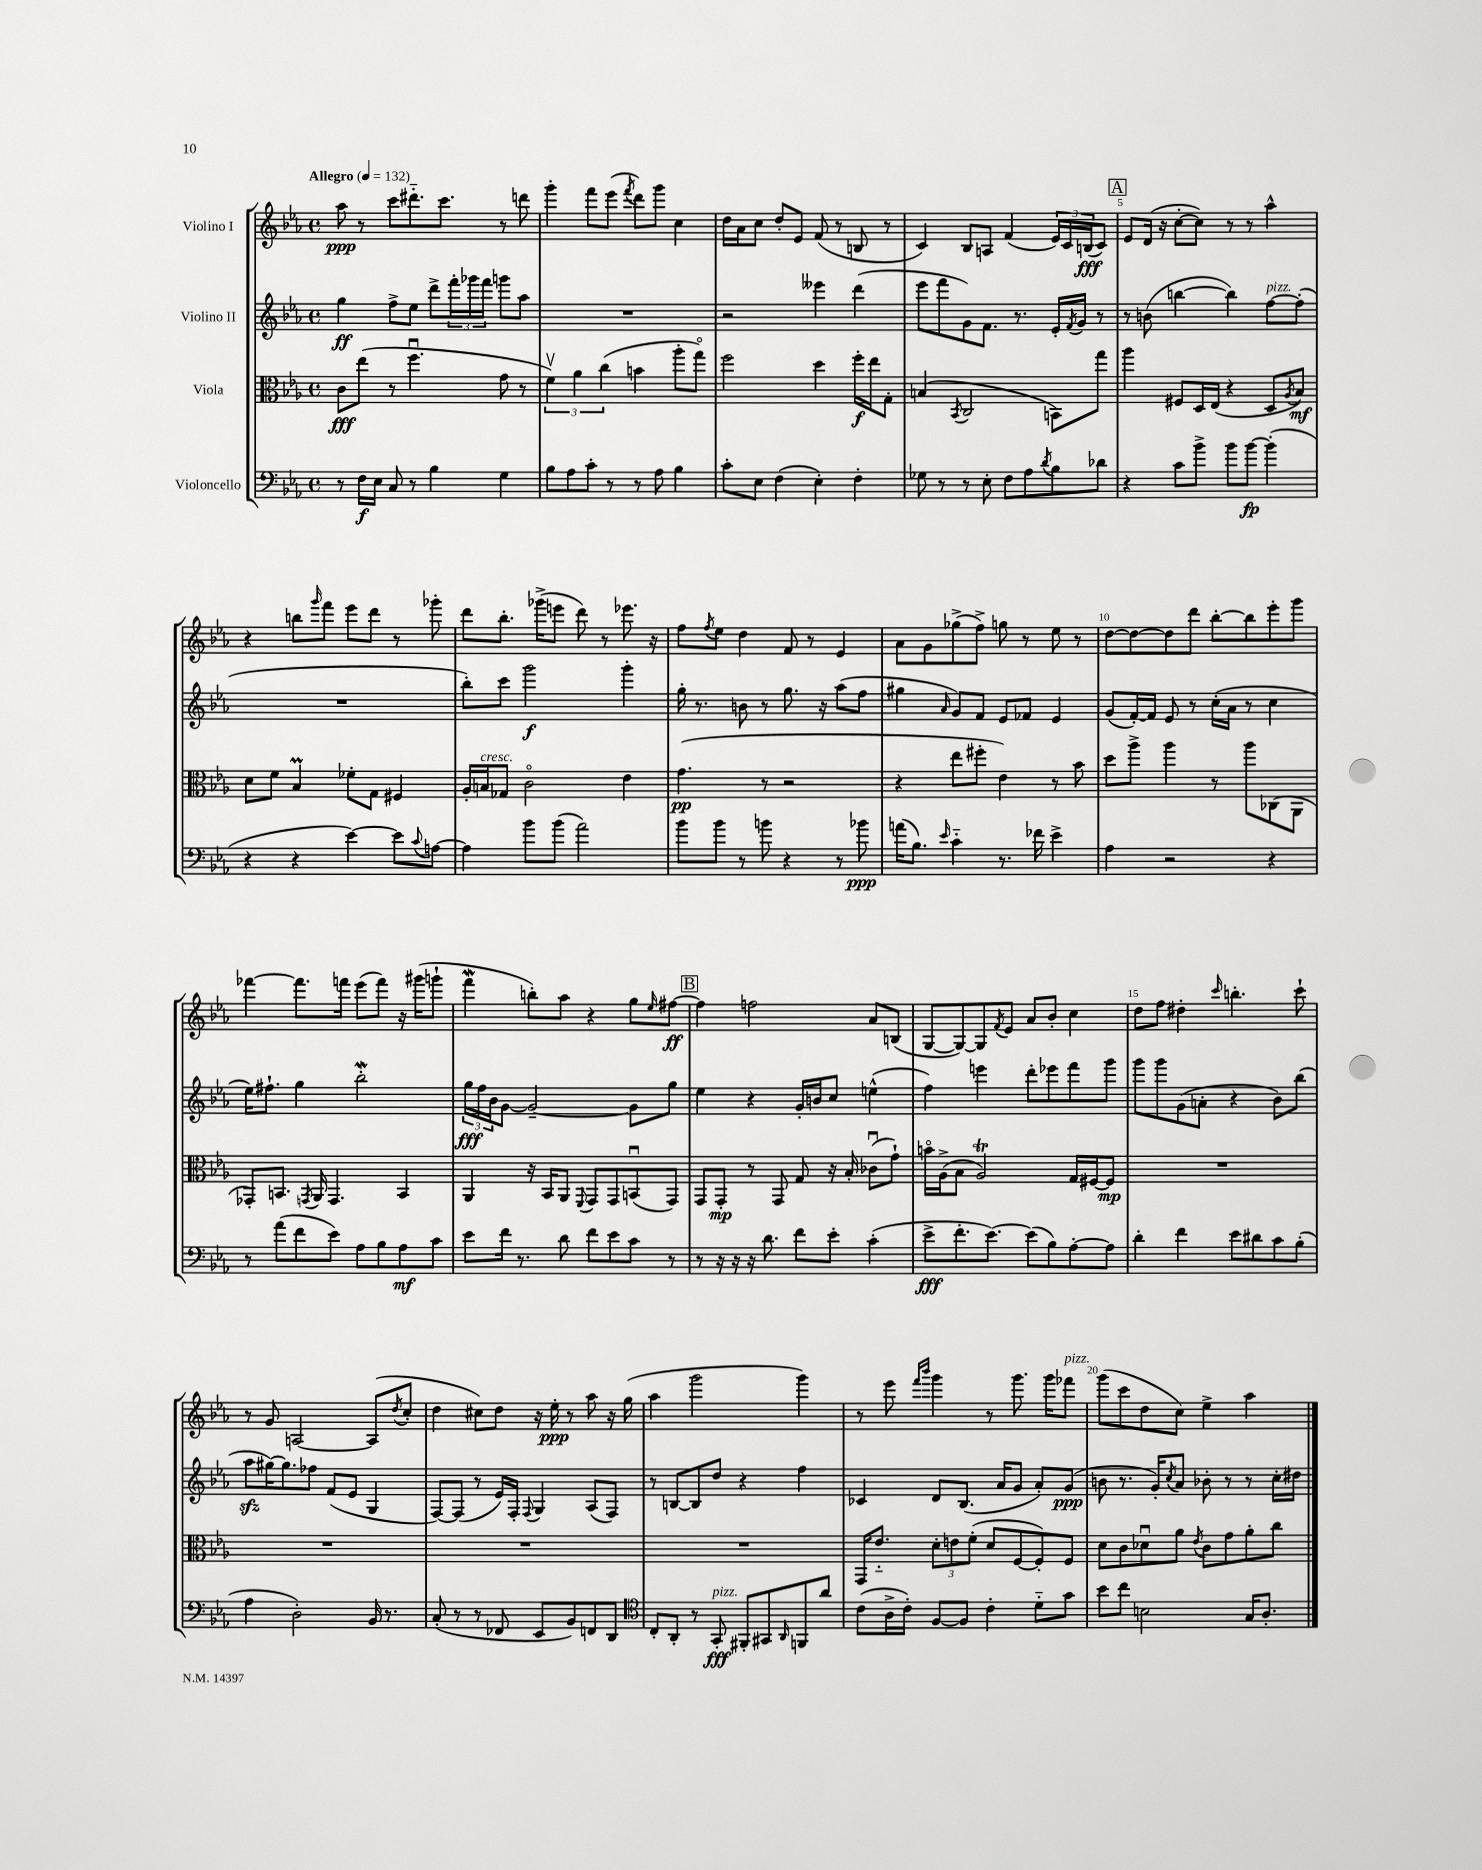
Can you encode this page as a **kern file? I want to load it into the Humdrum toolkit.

**kern	**dynam	**kern	**dynam	**kern	**dynam	**kern	**dynam
*part4	*part4	*part3	*part3	*part2	*part2	*part1	*part1
*staff4	*staff4	*staff3	*staff3	*staff2	*staff2	*staff1	*staff1
*I"Violoncello	*	*I"Viola	*	*I"Violino II	*	*I"Violino I	*
*clefF4	*	*clefC3	*	*clefG2	*	*clefG2	*
*k[b-e-a-]	*	*k[b-e-a-]	*	*k[b-e-a-]	*	*k[b-e-a-]	*
*M4/4	*	*M4/4	*	*M4/4	*	*M4/4	*
*met(c)	*	*met(c)	*	*met(c)	*	*met(c)	*
*MM132	*	*MM132	*	*MM132	*	*MM132	*
=1	=1	=1	=1	=1	=1	=1	=1
!	!	!	!	!	!	!LO:TX:a:B:t=Allegro	!
8r	.	8c\L	fff	4gg\	ff	8aa-\	ppp
16F\LL	f	(8ee-\J	.	.	.	8r	.
16E-\JJ	.	.	.	.	.	.	.
8C/	.	8r	.	8ff^\L	.	8ccc\L	.
8r	.	4.ffu\	.	8ee-\J	.	8.ddd#X\	.
4B-\	.	.	.	8ddd^\L	.	.	.
.	.	.	.	.	.	8.ccc\J	.
.	.	.	.	24fff'\L	.	.	.
.	.	.	.	24ggg-X\	.	.	.
.	.	.	.	24fff\JJ	.	.	.
4G\	.	8g\	.	8gggn\L	.	8r	.
.	.	8r	.	8aa-\J	.	8dddn\	.
=2	=2	=2	=2	=2	=2	=2	=2
8B-\L	.	6fv\)	.	1r	.	4ggg'\	.
8A-\	.	.	.	.	.	.	.
.	.	6a-\	.	.	.	.	.
8c'\J	.	.	.	.	.	8fff\L	.
.	.	(6cc\	.	.	.	.	.
8r	.	.	.	.	.	(8eee-\J	.
.	.	.	.	.	.	8qfff/	.
8r	.	4bn\	.	.	.	8ddd\L)	.
8A-\	.	.	.	.	.	8ggg\J	.
4B-\	.	8aa-'\L	.	.	.	4cc\	.
.	.	8gg\J)	.	.	.	.	.
=3	=3	=3	=3	=3	=3	=3	=3
8c'\L	.	2ff\	.	2r	.	16dd\LL	.
.	.	.	.	.	.	16a-\J	.
8E-\J	.	.	.	.	.	8cc\J	.
(4F\	.	.	.	.	.	8dd'/L	.
.	.	.	.	.	.	8e-/J	.
4E-'\)	.	4dd\	.	4eee--X\	.	(8f/	.
.	.	.	.	.	.	8r	.
4F'\	.	16ff'\LL	f	(4ddd\	.	8Bn/	.
.	.	16ee-\J	.	.	.	.	.
.	.	8G'\J	.	.	.	8r	.
=4	=4	=4	=4	=4	=4	=4	=4
8G-X\	.	(4Bn/	.	8eee-\L	.	4c/)	.
8r	.	.	.	8fff\	.	.	.
.	.	8qBB-/	.	.	.	.	.
8r	.	2C/	.	8g\)	.	8B-/L	.
8E-'\	.	.	.	8.f\J	.	8An/J	.
8F\L	.	.	.	.	.	(4f/	.
.	.	.	.	8.r	.	.	.
8A-\	.	.	.	.	.	.	.
8qd/	.	.	.	.	.	.	.
8B-\	.	8BBn\L)	.	16e-'/LL	.	24e-/LL)	.
.	.	.	.	.	.	24c/	.
.	.	.	.	8qf/	.	.	.
.	.	.	.	16g/JJ	.	.	.
.	.	.	.	.	.	(24Bn/J	fff
8d-X\J	.	8gg\J	.	8r	.	8c/J)	.
!!LO:REH:place=s1:t=A
=5	=5	=5	=5	=5	=5	=5	=5
4r	.	4aa-\	.	8r	.	8e-/L	.
.	.	.	.	(8bn\	.	(16d/Jk	.
.	.	.	.	.	.	16r	.
8c\L	.	8F#X/L	.	[4bbn\	.	[8cc'\L	.
8b-^\J	.	16D/L	.	.	.	8cc\J])	.
.	.	(16E-/JJ	.	.	.	.	.
8b-\L	.	4r	.	4bb\])	.	8r	.
[8b-\J	fp	.	.	.	.	8r	.
!	!	!	!	!LO:TX:a:i:t=pizz.	!	!	!
(4b-'\]	.	8D/L	.	[8ff\L	.	4aa-^^\	.
.	.	8qA-/	.	.	.	.	.
.	.	8B-/J)	mf	(8ff'\J]	.	.	.
!!LO:LB:g=z
=6	=6	=6	=6	=6	=6	=6	=6
4r	.	8d\L	.	1r	.	4r	.
.	.	8f\J	.	.	.	.	.
4r	.	4B-M/	.	.	.	8bbn\L	.
.	.	.	.	.	.	16qqggg/	.
.	.	.	.	.	.	8fff\J	.
[4e-\)	.	8f-X'\L	.	.	.	8eee-\L	.
.	.	8G\J	.	.	.	8ddd\J	.
8e-\L]	.	4F#X/	.	.	.	8r	.
8qqc/	.	.	.	.	.	.	.
[8An\J	.	.	.	.	.	8ggg-X'\	.
=7	=7	=7	=7	=7	=7	=7	=7
4A\]	.	16A-'/LL	.	8bb-'\L)	.	8ddd\L	.
!	!	!LO:TX:a:i:t=cresc.	!	!	!	!	!
.	.	16Bn/J	.	.	.	.	.
.	.	8G-X/J	.	8ccc\J	.	8.bb-'\J	.
8b-\L	.	2c\	.	2ggg\	f	.	.
.	.	.	.	.	.	(16ggg-X^\KL	.
(8b-\J	.	.	.	.	.	8eeen\J	.
2a-\)	.	.	.	.	.	8ddd\)	.
.	.	.	.	.	.	8r	.
.	.	4e-\	.	4ggg'\	.	8.eee-X\	.
.	.	.	.	.	.	16r	.
=8	=8	=8	=8	=8	=8	=8	=8
8b-\L	.	(4.g\	pp	16gg'\	.	8ff\L	.
.	.	.	.	8.r	.	.	.
.	.	.	.	.	.	8qff/	.
8b-\J	.	.	.	.	.	8ee-\J	.
8r	.	.	.	8bn\	.	4dd\	.
8bn\	.	8r	.	8r	.	.	.
4r	.	2r	.	8.gg\	.	8f/	.
.	.	.	.	.	.	8r	.
.	.	.	.	16r	.	.	.
8r	.	.	.	(8aa-\L	.	4e-/	.
8b-X\	ppp	.	.	8ff\J	.	.	.
=9	=9	=9	=9	=9	=9	=9	=9
(16an\KL	.	4r	.	4gg#X\	.	8a-\L	.
8.B-\J)	.	.	.	.	.	.	.
.	.	.	.	.	.	8g\	.
16qqe-/	.	.	.	16qqa-/	.	.	.
4c\	.	8ee-\L	.	8g/L)	.	(8gg-X^\	.
.	.	8ff#X'\J	.	8f/J	.	8ff^\J)	.
8.r	.	4e-\)	.	8e-/L	.	8ggn\	.
.	.	.	.	8f-X/J	.	8r	.
16f-X\	.	.	.	.	.	.	.
4e-^\	.	8r	.	4e-/	.	8ee-\	.
.	.	8b-\	.	.	.	8r	.
=10	=10	=10	=10	=10	=10	=10	=10
4A-\	.	8dd\L	.	(8g/L	.	[8dd\L	.
.	.	8aa-^\J	.	[16f'/L)	.	8dd\_	.
.	.	.	.	16f/JJ]	.	.	.
2r	.	4aa-\	.	8e-/	.	8dd\]	.
.	.	.	.	8r	.	8ddd\J	.
.	.	8r	.	(16cc'\LL	.	[8bb-'\L	.
.	.	.	.	16a-\JJ	.	.	.
.	.	8aa-\L	.	8r	.	8bb-\]	.
4r	.	(8C-X\	.	4cc\	.	8eee-'\	.
.	.	8AA-\J	.	.	.	8ggg\J	.
!!LO:LB:g=z
=11	=11	=11	=11	=11	=11	=11	=11
8r	.	8GG-X'/L)	.	16ee-\KL)	.	[4fff-X\	.
.	.	.	.	8.ff#X`\J	.	.	.
(8a-\L	.	8.BBn/J	.	.	.	.	.
8f\	.	.	.	4gg\	.	8.fff-\L]	.
.	.	8qGGn/	.	.	.	.	.
.	.	16AA-/	.	.	.	.	.
8e-\J)	.	4.GG/	.	.	.	.	.
.	.	.	.	.	.	16fffn\Jk	.
8A-\L	.	.	.	2bb-W'\	.	(8eee-\L	.
8B-\	.	.	.	.	.	8fff\J)	.
8A-\	mf	4BB/	.	.	.	16r	.
.	.	.	.	.	.	(16ggg#X\KL	.
8c\J	.	.	.	.	.	8gggn`\J	.
=12	=12	=12	=12	=12	=12	=12	=12
8e-\L	.	4AA-/	.	24gg\LL	fff	4fffW\	.
.	.	.	.	24ff\	.	.	.
.	.	.	.	24b-\J	.	.	.
16f\Jk	.	.	.	[8g\J	.	.	.
8.r	.	.	.	.	.	.	.
.	.	16r	.	2g~/_	.	8bbn'\L)	.
.	.	16BB-/KL	.	.	.	.	.
8d\	.	8AA-/J	.	.	.	8aa-\J	.
.	.	8qqFF/	.	.	.	.	.
8f\L	.	8GG/L	.	.	.	4r	.
8e-\	.	8GG/	.	.	.	.	.
8c\J	.	(8BBnu/	.	8g\L]	.	8gg\L	.
.	.	.	.	.	.	16qqee-/	.
8r	.	8GG/J)	.	8gg\J	.	[8ff#X\J	ff
!!LO:REH:place=s1:t=B
=13	=13	=13	=13	=13	=13	=13	=13
8r	.	8GG/L	.	4ee-\	.	4ff#\]	.
16r	.	8GG'/J	mp	.	.	.	.
16r	.	.	.	.	.	.	.
16r	.	8r	.	4r	.	2ffn\	.
8.d\	.	.	.	.	.	.	.
.	.	8GG/	.	.	.	.	.
8f\L	.	8G/	.	16g'/LL	.	.	.
.	.	.	.	16bn/J	.	.	.
8e-'\J	.	16r	.	8cc/J	.	.	.
.	.	16B-'/	.	.	.	.	.
(4c'\	.	(8c-Xu\L	.	(4een^^\	.	8a-/L	.
.	.	8g`\J)	.	.	.	(8Bn/J	.
=14	=14	=14	=14	=14	=14	=14	=14
8e-^\L	fff	16bn\LL	.	4ff\)	.	[8G/L	.
.	.	(16A-^\J	.	.	.	.	.
8.f'\	.	8B-\J	.	.	.	8G/_)	.
.	.	2A-T/)	.	4eeen\	.	8G/]	.
[8.e-\J)	.	.	.	.	.	.	.
.	.	.	.	.	.	8qf/	.
.	.	.	.	.	.	8e-/J	.
(8e-\L]	.	.	.	8ddd'\L	.	8a-/L	.
8B-\)	.	.	.	8eee-X\	.	8b-'/J	.
[8A-'\	.	16G/LL	.	8fff\	.	4cc\	.
.	.	[16F#X/J	.	.	.	.	.
8A-\J]	.	8F#/J]	mp	8ggg\J	.	.	.
=15	=15	=15	=15	=15	=15	=15	=15
4d'\	.	1r	.	8ggg\L	.	8dd\L	.
.	.	.	.	8ggg\	.	8ff\J	.
4f\	.	.	.	(8g\	.	4dd#X'\	.
.	.	.	.	8an'\J	.	.	.
.	.	.	.	.	.	16qqccc/	.
8e-\L	.	.	.	4r	.	4.bbn'\	.
8d#X\	.	.	.	.	.	.	.
8c\	.	.	.	8b-\L)	.	.	.
(8B-'\J	.	.	.	(8bb-\J	.	8ccc`\	.
!!LO:LB:g=z
=16	=16	=16	=16	=16	=16	=16	=16
4A-\	.	1r	.	8aa-zz\L	.	8r	.
.	.	.	.	[16gg#X\K)	.	8g/	.
.	.	.	.	8.gg#\]	.	.	.
2D'\)	.	.	.	.	.	[2An/	.
.	.	.	.	8ff-X\J	.	.	.
.	.	.	.	(8f/L	.	.	.
.	.	.	.	8e-/J	.	.	.
16BB-/	.	.	.	4G/	.	(8A/L]	.
8.r	.	.	.	.	.	.	.
.	.	.	.	.	.	8qdd/	.
.	.	.	.	.	.	8cc'/J	.
=17	=17	=17	=17	=17	=17	=17	=17
(8C'/	.	1r	.	[8F/L)	.	4dd\	.
8r	.	.	.	(8F/J]	.	.	.
8r	.	.	.	8r	.	8cc#X\L)	.
8FF-X/	.	.	.	16e-/LL)	.	8dd\J	.
.	.	.	.	16F'/JJ	.	.	.
.	.	.	.	8qqF/	.	.	.
8EE-/L	.	.	.	4G/	.	16r	.
.	.	.	.	.	.	16ee-'\	ppp
8BB-/)	.	.	.	.	.	8r	.
8FFn/	.	.	.	(8A-/L	.	8aa-\	.
8DD/J	.	.	.	8F/J)	.	16r	.
.	.	.	.	.	.	(16gg\	.
=18	=18	=18	=18	=18	=18	=18	=18
*clefC4	*	*	*	*	*	*	*
8C'/L	.	1r	.	8r	.	4aa-\	.
8AA-'/J	.	.	.	[8Bn/L	.	.	.
8r	.	.	.	8B/]	.	2ggg\	.
!LO:TX:a:i:t=pizz.	!	!	!	!	!	!	!
8GG'/	fff	.	.	8dd/J	.	.	.
8FF#X'/L	.	.	.	4r	.	.	.
8GG#X/	.	.	.	.	.	.	.
16qqAA-/	.	.	.	.	.	.	.
8FFn/	.	.	.	4ff\	.	4ggg\)	.
8a-/J	.	.	.	.	.	.	.
=19	=19	=19	=19	=19	=19	=19	=19
(8c\L	.	16GG/KL	.	4c-X/	.	8r	.
.	.	8.e-/J	.	.	.	.	.
16A-^\L	.	.	.	.	.	8eee-\	.
16c'\JJ)	.	.	.	.	.	.	.
.	.	.	.	.	.	16qqfff/LL	.
.	.	.	.	.	.	16qqbbb-/JJ	.
[8F/L	.	12d'\L	.	8d/L	.	4ggg\	.
.	.	12en\	.	.	.	.	.
8F/J]	.	.	.	(8.B-/J	.	.	.
.	.	(12f'\J	.	.	.	.	.
4c'\	.	8d/L	.	.	.	8r	.
.	.	.	.	16a-/KL	.	.	.
.	.	[8F/	.	8g/J	.	8.ggg\	.
8d\L	.	8F'/])	.	8a-'/L)	.	.	.
.	.	.	.	.	.	16ggg\KL	.
!	!	!	!	!	!	!LO:TX:a:i:t=pizz.	!
8g\J	.	8F/J	.	(8g/J	ppp	8fff-X\J	.
=20	=20	=20	=20	=20	=20	=20	=20
8b-\L	.	8d\L	.	8bn\	.	(8ggg\L	.
8cc\J	.	8c\	.	8.r	.	8ccc\	.
2Bn\	.	8d-Xu\	.	.	.	8dd\	.
.	.	.	.	16g'/KL)	.	.	.
.	.	.	.	8qcc/	.	.	.
.	.	8a-\J	.	8a-/J	.	8cc\J)	.
.	.	8qe-/	.	.	.	.	.
.	.	8c\L	.	8b-X'\	.	4ee-^\	.
.	.	8g\	.	8r	.	.	.
16G/KL	.	8a-'\	.	8r	.	4aa-\	.
8.A-'/J	.	.	.	.	.	.	.
.	.	8cc\J	.	16cc'\LL	.	.	.
.	.	.	.	16dd#X\JJ	.	.	.
==	==	==	==	==	==	==	==
*-	*-	*-	*-	*-	*-	*-	*-
